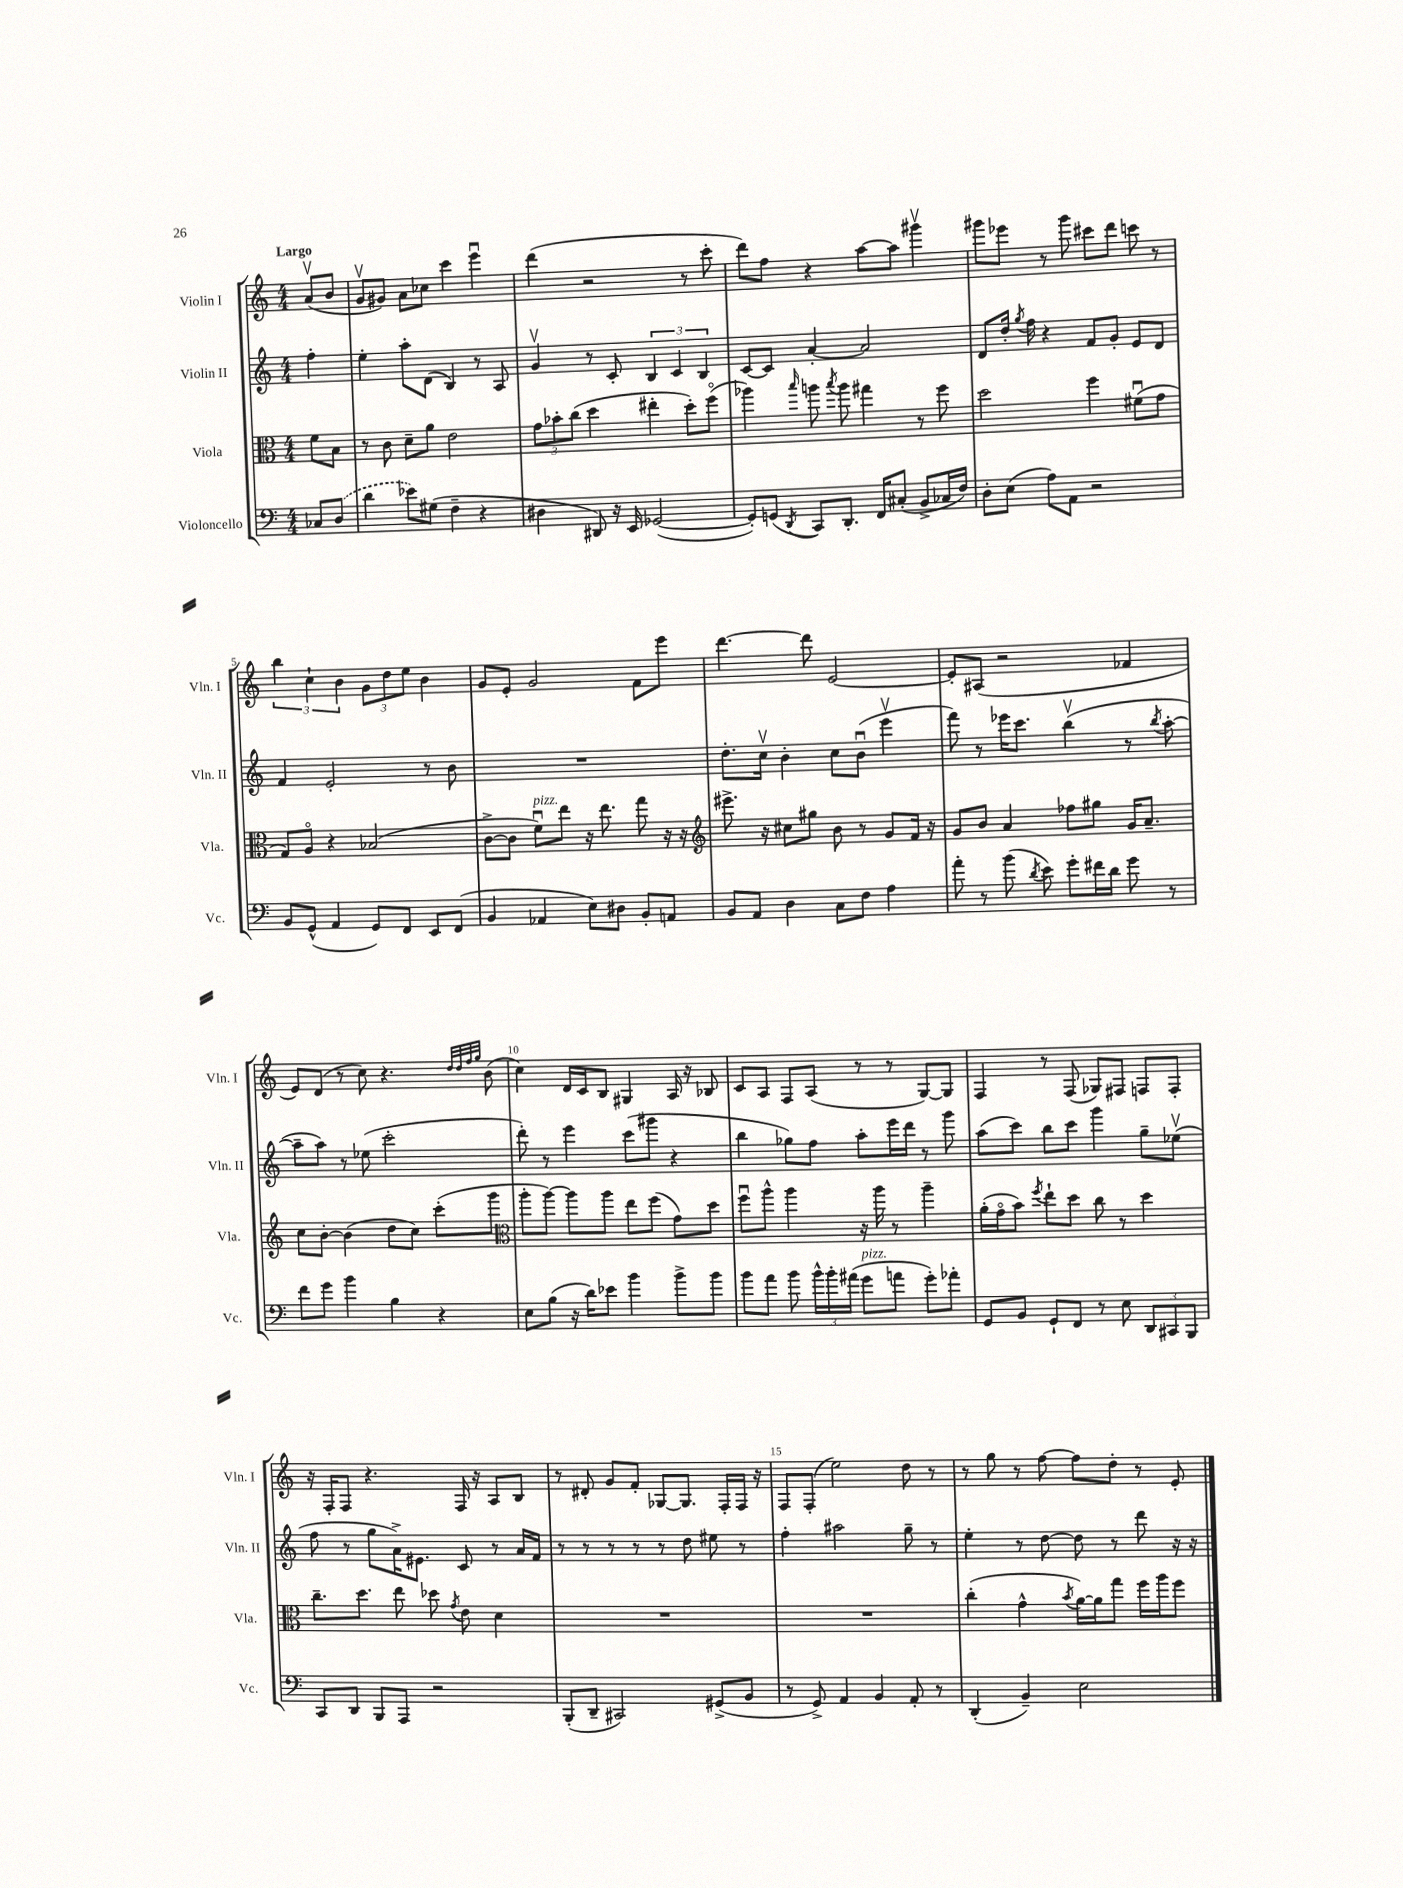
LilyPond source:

<<
\new StaffGroup <<
\new Staff = "s0" \with { instrumentName = "Violin I" shortInstrumentName = "Vln. I" } {
    \clef treble \key c \major \numericTimeSignature \time 4/4 \partial 4 \tempo "Largo"
    \autoBeamOff a'8[\upbow( b'8] |
    g'8[\upbow gis'8]) a'8[ ces''8] c'''4 e'''4\downbow |
    d'''4( r2 r8 c'''8-. |
    d'''8[) f''8] r4 a''8[~ a''8] gis'''4\upbow |
    gis'''8[ ees'''8] r8 gis'''8 cis'''8[ d'''8] c'''8 r8 |
    \tuplet 3/2 { b''4 c''4-! b'4 } \tuplet 3/2 { g'8[ d''8 e''8] } b'4 |
    g'8[ e'8]-. g'2 f'8[ e'''8] |
    d'''4.~ d'''8 e'2~ |
    e'8[-. ais8]( r2 fes'4 |
    e'8[) d'8]( r8 c''8) r4. \grace { d''32[ d''32 f''32 g''32] } b'8( |
    c''4) d'16[ c'16 b8] gis4 a16 r16 bes8 |
    c'8[ a8] f8[ a8]( r8 r8 g8[~) g8] |
    f4 r8 f8( ges8[) fis8] f8[ f8]-. |
    r16 f16[-. f8] r4. f16 r16 a8[ b8] |
    r8 dis'8-. g'8[ f'8]-. ges8[~ ges8.] f16[-. f16] r16 |
    f8[ f8]-.( e''2) d''8 r8 |
    r8 g''8 r8 f''8~ f''8[ d''8]-. r8 e'8-. \bar "|." |
}
\new Staff = "s1" \with { instrumentName = "Violin II" shortInstrumentName = "Vln. II" } {
    \clef treble \key c \major \numericTimeSignature \time 4/4 \partial 4
    \autoBeamOff f''4-. |
    e''4-. a''8[-. d'8]( b4) r8 a8 |
    g'4\upbow r8 c'8-. \tuplet 3/2 { b4 c'4 b4 } |
    c'8[~ c'8] a'4~-. a'2 |
    d'8[ d''16]-. \acciaccatura { g''8 } f''16 r4 f'8[ g'8]-. e'8[ d'8] |
    f'4 e'2-. r8 b'8 |
    R1 |
    d''8.[-. c''16]\upbow b'4-. c''8[ b'8]\downbow( e'''4\upbow |
    f'''8) r8 ees'''16[ c'''8.] b''4\upbow( r8 \acciaccatura { b''8 } a''8~-. |
    a''8[-- a''8]) r8 ees''8( c'''2-. |
    d'''8-.) r8 e'''4 c'''8[( gis'''8] r4 |
    b''4 ges''8[) f''8] a''8[-. e'''16 d'''16] r8 g'''8 |
    a''8[( c'''8]) b''8[ c'''8] g'''4 g''8[-- ees''8]\upbow( |
    f''8 r8 g''8[ a'16->) eis'8.] c'8 r8 a'16[ f'16] |
    r8 r8 r8 r8 r8 d''8 eis''8 r8 |
    f''4-. ais''2 g''8-- r8 |
    e''4-. r8 d''8~ d''8 r8 d'''8 r16 r16 \bar "|." |
}
\new Staff = "s2" \with { instrumentName = "Viola" shortInstrumentName = "Vla." } {
    \clef alto \key c \major \numericTimeSignature \time 4/4 \partial 4
    \autoBeamOff f'8[ b8] |
    r8 c'8 d'8[-- a'8] e'2 |
    \tuplet 3/2 { g'8[ bes'8-. c''8]( } d''4 eis''4-. d''8[-.) f''8]\flageolet( |
    aes''4) \grace { b''16 } a''8 \acciaccatura { b''8 } a''8 gis''4 r8 f''8 |
    d''2 f''4 fis'8[\downbow( g'8] |
    g8[) a8]\flageolet r4 bes2( |
    c'8[~-> c'8] f'8[\downbow^\markup { \italic "pizz." }) e''8] r16 e''8. g''8 r16 r16 |
    \clef treble eis'''8.-> r16 cis''8[ gis''8] b'8 r8 g'8[ f'16] r16 |
    g'8[ b'8] a'4 fes''8[ gis''8] g'16[ a'8.]-- |
    c''8[ b'8]~-. b'4( d''8[ c''8]) c'''8[-.( g'''8] |
    \clef alto a''8[-. a''8]~) a''8[ a''8] e''8[ f''8]( g'8[) d''8] |
    f''8[\downbow a''8]-^ a''4 r16 a''16 r8 a''4-- |
    a'16[-.( g'16\flageolet b'8]) \acciaccatura { f''8 } e''8[-! d''8] c''8 r8 d''4 |
    c''8.[-- d''8.] e''8 des''8 \acciaccatura { g'8 } e'8 d'4 |
    R1 |
    R1 |
    c''4-.( g'4-^ \acciaccatura { b'8 } a'16[~) a'16 g''8] f''16[ a''16 f''8] \bar "|." |
}
\new Staff = "s3" \with { instrumentName = "Violoncello" shortInstrumentName = "Vc." } {
    \clef bass \key c \major \numericTimeSignature \time 4/4 \partial 4
    \autoBeamOff ces8[ \once \slurDashed d8]( |
    d'4 ees'8[) gis8]( f4-- r4 |
    dis4 dis,8) r16 e,16 ges,2~( |
    ges,8[-.) g,8]( \acciaccatura { d,8 } c,8[) d,8.]-. f,16[ cis8]-.( b,8[-> ces16 f16]) |
    d8[-. e8]( a8[) a,8] r2 |
    b,8[ g,8]-^( a,4 g,8[) f,8] e,8[ f,8]( |
    b,4 aes,4 e8[) dis8] b,8[-. a,8] |
    b,8[ a,8] d4 c8[ f8] a4 |
    a'8-. r8 b'8( \acciaccatura { d'8 } e'8) g'8[-. fis'16 d'16] g'8 r8 |
    f'8[ g'8] b'4 b4 r4 |
    e8[ b8]( r16 d'16[) ees'8] b'4 b'8[-> b'8] |
    b'8[ a'8] b'8 \tuplet 3/2 { b'16[-^ b'16-. ais'16]( } g'8[^\markup { \italic "pizz." } a'8] g'8[-.) aes'8]-. |
    g,8[ b,8] g,8[-! f,8] r8 e8 \tuplet 3/2 { d,8[ cis,8 b,,8] } |
    c,8[ d,8] b,,8[ a,,8] r2 |
    b,,8[-.( d,8]-- cis,2) gis,8[->( b,8] |
    r8 g,8->) a,4 b,4 a,8-. r8 |
    d,4-.( b,4--) e2 \bar "|." |
}
>>
>>
\layout { \context { \Score \override BarNumber.break-visibility = ##(#f #t #t) barNumberVisibility = #(every-nth-bar-number-visible 5) } }
